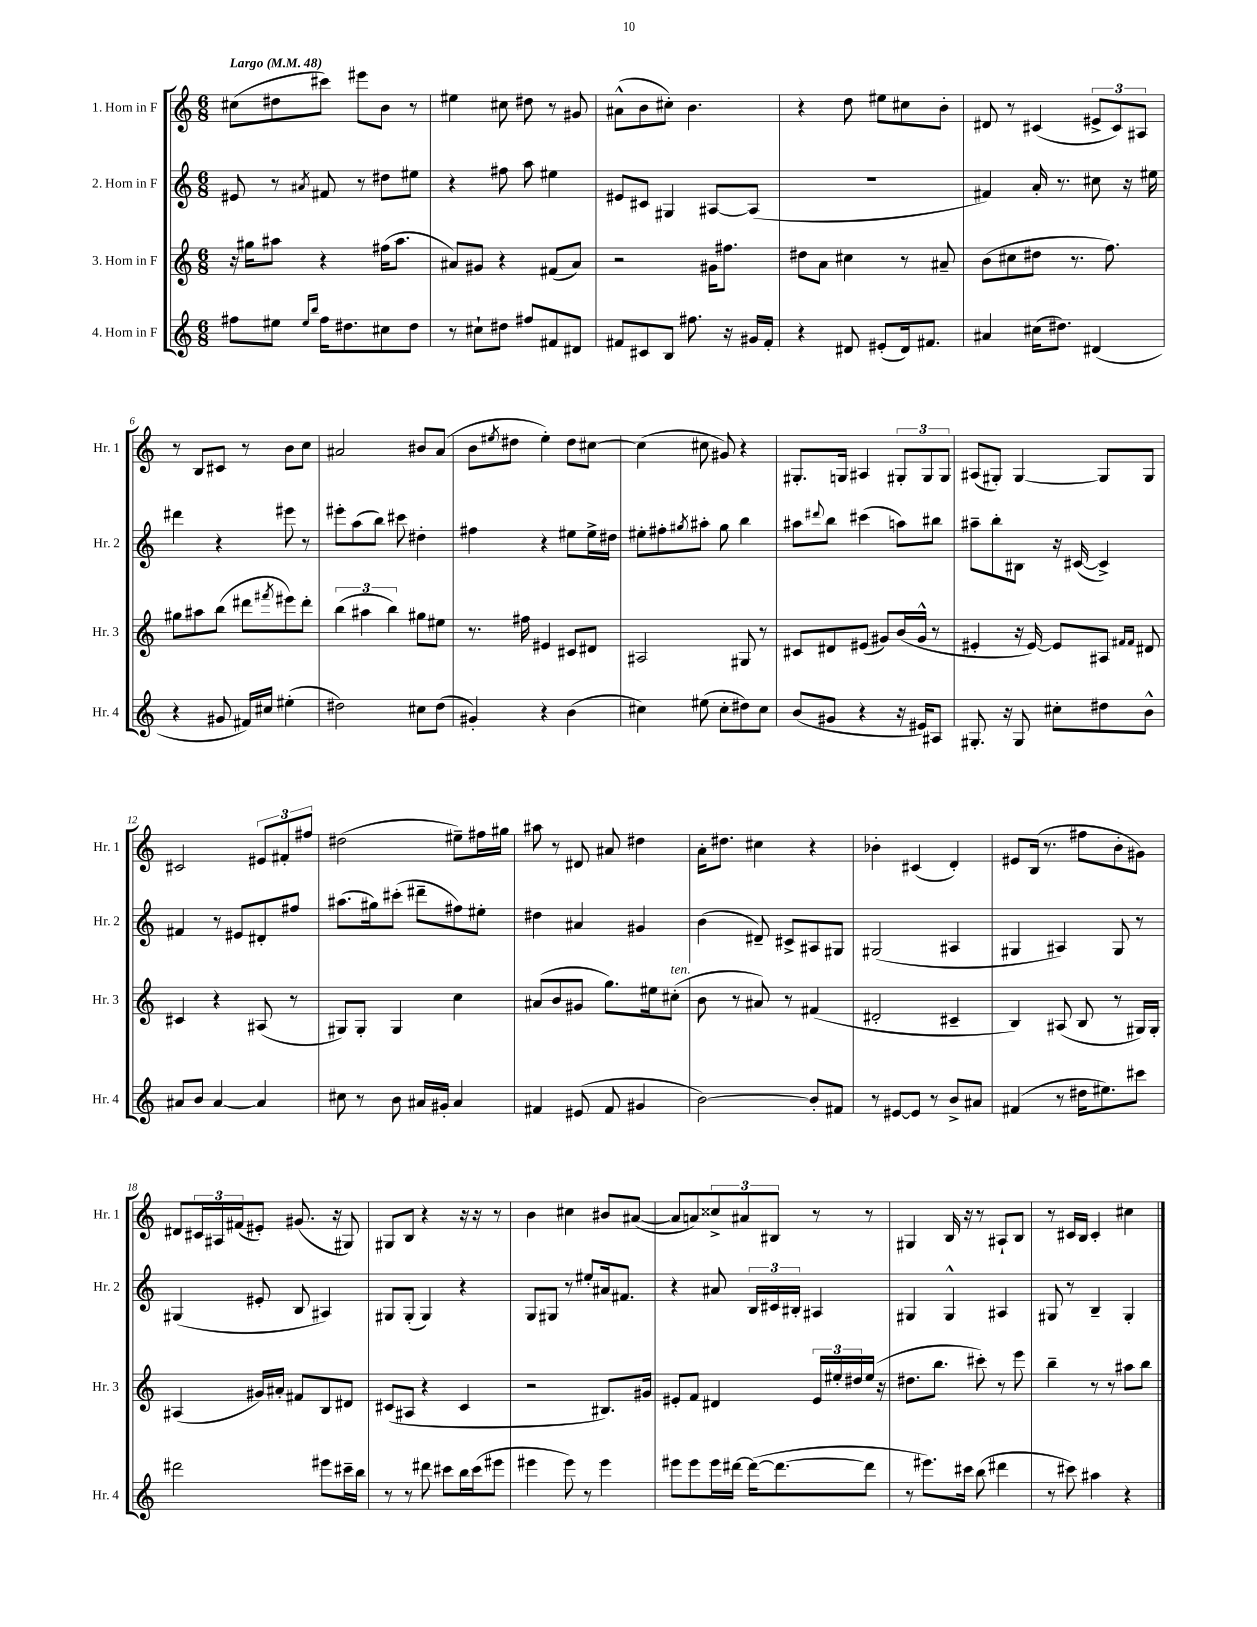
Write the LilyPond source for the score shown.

<<
\new StaffGroup <<
\new Staff = "s0" \with { instrumentName = "1. Horn in F" shortInstrumentName = "Hr. 1" } {
    \clef treble \key c \major \numericTimeSignature \time 6/8 \tempo "Largo" 4 = 48
    cis''8( dis''8 cis'''8) eis'''8 b'8 r8 |
    eis''4 cis''8 dis''8 r8 gis'8 |
    ais'8-^( b'8 cis''8-.) b'4. |
    r4 d''8 eis''8 cis''8 b'8-. |
    dis'8 r8 cis'4( \tuplet 3/2 { eis'8-> cis'8) ais8 } |
    r8 b8 cis'8 r8 b'8 c''8 |
    ais'2 bis'8 ais'8( |
    b'8 \acciaccatura { eis''8 } dis''8 eis''4-.) dis''8 cis''8~ |
    cis''4( cis''8 gis'8) r4 |
    gis8.-. g16 ais4 \tuplet 3/2 { gis8-. gis8 gis8 } |
    ais8( gis8-.) gis4~ gis8 gis8 |
    cis'2 \tuplet 3/2 { eis'8 fis'8-. fis''8 } |
    dis''2( eis''8--) fis''16 gis''16 |
    ais''8 r8 dis'8 ais'8 dis''4 |
    a'16-. dis''8. cis''4 r4 |
    bes'4-. cis'4( d'4-.) |
    eis'8 b16( r8. fis''8 b'8-. gis'8) |
    dis'8 \tuplet 3/2 { cis'16 ais16 fis'16( } eis'8-.) gis'8.( r16 gis8) |
    gis8 b8 r4 r16 r16 r8 |
    b'4 cis''4 bis'8 ais'8~( |
    ais'8 a'8) \tuplet 3/2 { cisis''8-> ais'8 bis8 } r8 r8 |
    gis4 b16 r16 r8 ais8-! b8 |
    r8 cis'16 b16 cis'4-. cis''4 \bar "|." |
}
\new Staff = "s1" \with { instrumentName = "2. Horn in F" shortInstrumentName = "Hr. 2" } {
    \clef treble \key c \major \numericTimeSignature \time 6/8
    eis'8 r8 \acciaccatura { ais'8 } fis'8 r8 dis''8 eis''8 |
    r4 fis''8 a''8 eis''4 |
    eis'8 cis'8 gis4 ais8~ ais8( |
    R2. |
    fis'4) a'16-. r8. cis''8 r16 eis''16 |
    dis'''4 r4 eis'''8 r8 |
    eis'''8-. a''8( b''8) cis'''8 dis''4-. |
    fis''4 r4 eis''8 eis''16-> dis''16 |
    eis''8-. fis''8-. \acciaccatura { gis''8 } ais''8-. gis''8 b''4 |
    ais''8 \appoggiatura { dis'''8 } b''8 cis'''4( a''8) bis''8 |
    ais''8-- b''8-. bis8 r16 cis'16~( cis'4->) |
    fis'4 r8 eis'8 dis'8-. fis''8 |
    ais''8.( gis''16) cis'''8-.( dis'''8-- fis''8) eis''8-. |
    dis''4 ais'4 gis'4 |
    b'4( dis'8--) cis'8-> ais8 gis8 |
    gis2( ais4 |
    gis4 ais4) gis8 r8 |
    gis4( eis'8-. b8 ais4) |
    gis8 gis8-.( gis4) r4 |
    g8 gis8 r8 eis''8-. ais'16 fis'8. |
    r4 ais'8 \tuplet 3/2 { b16 cis'16 bis16-. } ais4 |
    gis4 gis4-^ ais4 |
    gis8 r8 b4-- gis4-. \bar "|." |
}
\new Staff = "s2" \with { instrumentName = "3. Horn in F" shortInstrumentName = "Hr. 3" } {
    \clef treble \key c \major \numericTimeSignature \time 6/8
    r16 gis''16 ais''8 r4 fis''16( ais''8. |
    ais'8) gis'8 r4 fis'8( ais'8) |
    r2 gis'16 fis''8. |
    dis''8 a'8 cis''4 r8 ais'8-- |
    b'8( cis''8 dis''8 r8. f''8.) |
    gis''8 ais''8 b''8( dis'''8 \acciaccatura { fis'''8 } eis'''8) dis'''8-. |
    \tuplet 3/2 { b''4( ais''4 b''4) } gis''8 eis''8 |
    r8. fis''16 eis'4 cis'8 dis'8 |
    ais2 gis8 r8 |
    cis'8 dis'8 eis'8( gis'8) b'16( gis'16-^ r8 |
    eis'4-. r16 eis'16~) eis'8 ais8 \grace { fis'16 fis'16 } dis'8 |
    cis'4 r4 ais8( r8 |
    gis8) gis8-. gis4 c''4 |
    ais'8( b'8 gis'8 g''8.) eis''16 cis''8-.^\markup { \italic "ten." }( |
    b'8 r8 ais'8) r8 fis'4( |
    dis'2-. cis'4-- |
    b4) ais8( b8 r8 gis16) gis16-. |
    ais4( gis'16) ais'16-. fis'8 b8 dis'8 |
    cis'8( ais8 r4 cis'4 |
    r2 bis8.) gis'16 |
    eis'8-. f'8 dis'4 \tuplet 3/2 { eis'16 eis''16-. dis''16 } eis''16( r16 |
    dis''8. b''8. cis'''8-.) r8 e'''8 |
    b''4-- r8 r8 ais''8 b''8 \bar "|." |
}
\new Staff = "s3" \with { instrumentName = "4. Horn in F" shortInstrumentName = "Hr. 4" } {
    \clef treble \key c \major \numericTimeSignature \time 6/8
    fis''8 eis''8 \grace { eis''16 b''16 } fis''16 dis''8. cis''8 dis''8 |
    r8 cis''8-! dis''8 fis''8 fis'8 dis'8 |
    fis'8 cis'8 b8 fis''8. r16 gis'16 fis'16-. |
    r4 dis'8 eis'8-.( dis'16) fis'8. |
    ais'4 cis''16( dis''8.) dis'4( |
    r4 gis'8 fis'16) cis''16 eis''4-.( |
    dis''2) cis''8 dis''8( |
    gis'4-.) r4 b'4( |
    cis''4) eis''8( cis''8-. dis''8) cis''8 |
    b'8( gis'8 r4 r16 eis'16) ais8 |
    gis8.-. r16 gis8 cis''8-. dis''8 b'8-^ |
    ais'8 b'8 ais'4~ ais'4 |
    cis''8 r8 b'8 ais'16 gis'16-. ais'4 |
    fis'4 eis'8( fis'8 gis'4 |
    b'2~) b'8-. fis'8 |
    r8 eis'8~ eis'8 r8 b'8-> ais'8 |
    fis'4( r8 dis''16 eis''8.) cis'''8 |
    dis'''2 eis'''8 cis'''16-- b''16 |
    r8 r8 dis'''8 cis'''8 b''16 cis'''16( eis'''8 |
    eis'''4 eis'''8) r8 eis'''4 |
    eis'''8 eis'''8 eis'''16 dis'''16~ dis'''16~( dis'''8.~ dis'''8 |
    r8 eis'''8.) cis'''16 b''8( dis'''4 |
    r8 cis'''8) ais''4 r4 \bar "|." |
}
>>
>>
